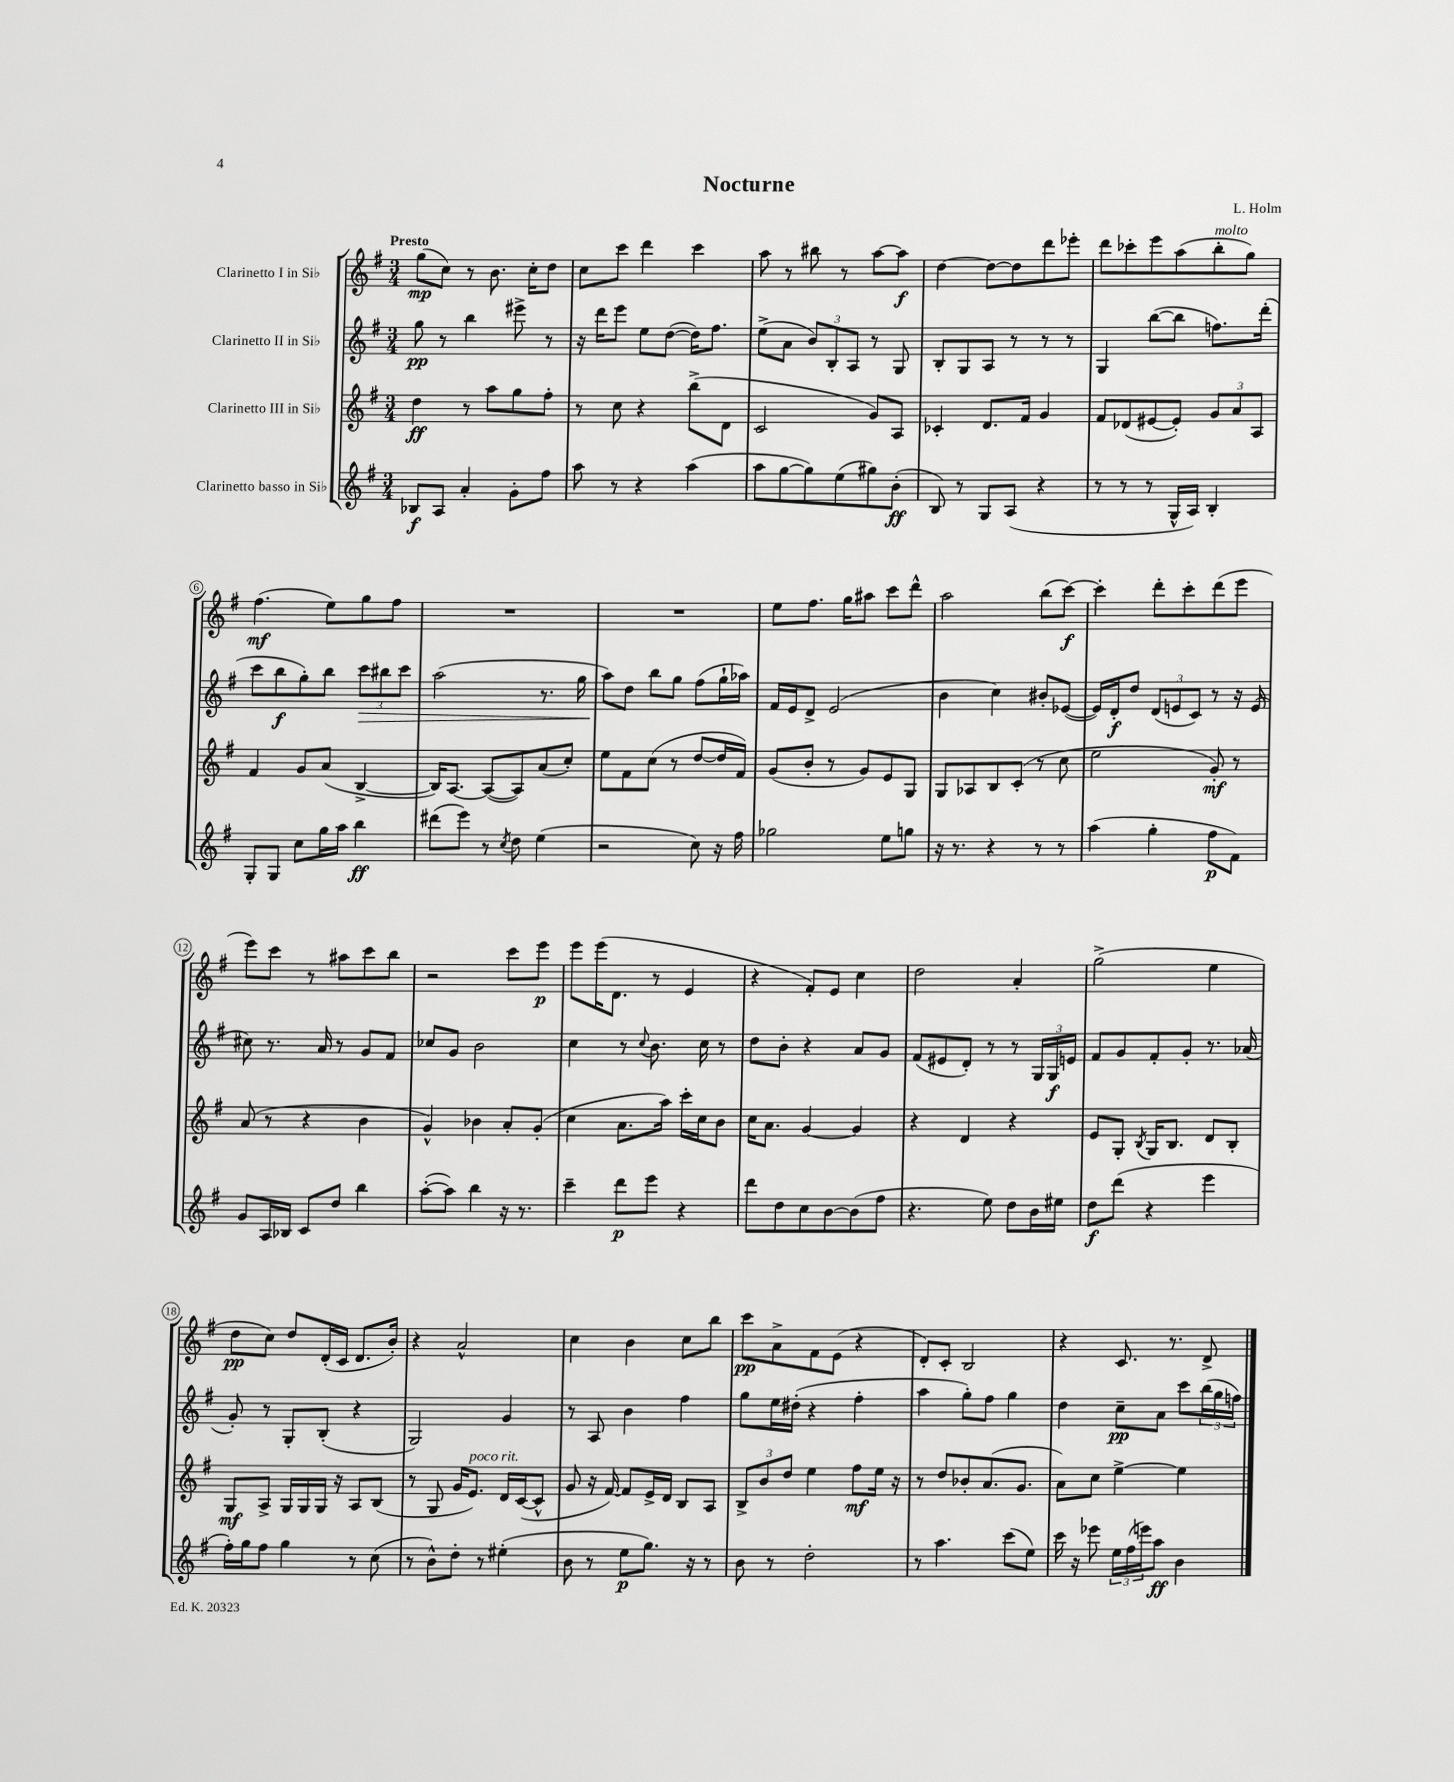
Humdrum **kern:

**kern	**kern	**kern	**kern
*staff4	*staff3	*staff2	*staff1
*clefG2	*clefG2	*clefG2	*clefG2
*k[f#]	*k[f#]	*k[f#]	*k[f#]
*M3/4	*M3/4	*M3/4	*M3/4
8B-	4dd	8gg	(8gg
8A	.	8r	8cc)
4a'	8r	4bb	8r
.	8aa	.	8.b
8g'	8gg	8eee#^	.
.	.	.	16cc'
8ff#	8ff#'	8r	8dd
=	=	=	=
8aa	8r	16r	8cc
.	.	16ddd	.
8r	8cc	8eee	8ccc
4r	4r	8ee	4ddd
.	.	([8dd	.
(4aa	(8bb^	16dd])	4ccc
.	.	8.ff#	.
.	8d	.	.
=	=	=	=
8aa	2c	(8ee^	8aa
[8gg	.	8a	8r
8gg])	.	12b)	8bb#
.	.	12B'	.
(8ee	.	.	8r
.	.	12A	.
8gg#)	8g)	8r	[8aa
(8b'	8A	8G	8aa]
=	=	=	=
8B)	4c-'	8B'	[4dd
8r	.	8G	.
8G	8.d	8A	8dd_
(8A	.	8r	8dd]
.	16f#	.	.
4r	4g	8r	8ddd
.	.	8r	8eee-'
=	=	=	=
8r	8f#	4G	8ddd
8r	(8d-	.	8ccc-'
8r	[8e#	([8bb	8eee
16G^^	8e#'])	8bb]	(8aa
16A)	.	.	.
4B'	12g	8.ff)	8bb'
.	12a	.	.
.	.	.	8gg)
.	12A	.	.
.	.	(16ddd'	.
=	=	=	=
8G'	4f#	8ccc	(4.ff#
8G	.	8bb	.
8cc	8g	8gg')	.
16gg	(8a	8bb	8ee)
16aa	.	.	.
4bb	[4B^	12ccc	8gg
.	.	12bb#	.
.	.	.	8ff#
.	.	12ccc	.
=	=	=	=
(8ddd#	16B])	(2aa	2.r
.	[8.A	.	.
8eee)	.	.	.
8r	(8A_	.	.
8qcc	.	.	.
8dd	8A])	.	.
(4ee	(8a	8.r	.
.	8cc')	.	.
.	.	16gg	.
=	=	=	=
2r	8ee	8aa)	2.r
.	8f#	8dd	.
.	(8cc	8bb	.
.	8r	8gg	.
8cc)	[8dd	(8ff#	.
16r	16dd]	16gg`	.
16ff#	16f#)	16aa-)	.
=	=	=	=
2gg-	(8g	16f#	8ee
.	.	16e	.
.	8b'	8d^	8.ff#
.	8r	(2e	.
.	.	.	16gg
.	8g)	.	8aa#
8ee	8e	.	8ccc
8gg	8G	.	8ddd^^
=	=	=	=
16r	8G	4b	2aa
8.r	.	.	.
.	8A-	.	.
4r	8B	4cc)	.
.	(8c'	.	.
8r	8r	8b#'	(8bb
8r	8cc	([8e-	[8ccc)
=	=	=	=
(4aa	2ee	16e-])	4ccc']
.	.	16d'	.
.	.	8dd	.
4gg'	.	(12d	8ddd'
.	.	12e	.
.	.	.	8ccc'
.	.	12c)	.
8ff#	8g')	8r	(8ddd
8f#)	8r	16r	8eee
.	.	(16e	.
=	=	=	=
8g	(8a	8cc#)	8eee)
16A	8r	8.r	8ccc
16B-	.	.	.
8c	4r	.	8r
.	.	16a	.
8dd	.	8r	8aa#
4bb	4b	8g	8ccc
.	.	8f#	8bb
=	=	=	=
([8aa'	4g^^)	8cc-	2r
8aa])	.	8g	.
4bb	4b-	2b	.
16r	8a'	.	8ccc
8.r	.	.	.
.	(8g'	.	8eee
=	=	=	=
4ccc~	4cc	4cc	8eee
.	.	.	(16eee
.	.	.	8.d
8ddd	8.a	8r	.
.	.	8qqcc	.
8eee	.	8.b	8r
.	16aa)	.	.
4r	16ccc'	.	4e
.	16cc	16cc	.
.	8b	8r	.
=	=	=	=
8ddd	16cc	8dd	4r
.	8.a	.	.
8dd	.	8b'	.
8cc	[4g	4r	8f#')
[8b	.	.	8e
(8b]	4g]	8a	4cc
8ff#	.	8g	.
=	=	=	=
4.r	4r	(8f#	2dd
.	.	8e#	.
.	4d	8d')	.
8ee)	.	8r	.
8dd	4r	8r	4a'
16b	.	24G	.
.	.	24G	.
16ee#	.	.	.
.	.	24e	.
=	=	=	=
8dd	8e	8f#	(2gg^
(8ddd	8G'	8g	.
.	8qB	.	.
4r	16G	8f#'	.
.	8.B	.	.
.	.	8g'	.
4eee	8d	8.r	4ee
.	8B'	.	.
.	.	(16a-	.
=	=	=	=
16ff#')	8G	8g')	8dd
16gg	.	.	.
8ff#	8A^	8r	8cc)
4gg	16G	8G'	8dd
.	16G	.	.
.	16G	(8B'	(16d'
.	16r	.	16c
8r	8A	4r	8.d
(8cc	(8B	.	.
.	.	.	16b')
=	=	=	=
8r	8r	2G)	4r
8b^^)	8G	.	.
8dd'	16g	.	2a^^
.	8.e)	.	.
8r	.	.	.
(4ee#'	16d	4g	.
.	([16c	.	.
.	8c^^]	.	.
=	=	=	=
8b	8g	8r	4cc
8r	16r	8A	.
.	[16f#)	.	.
8ee	8f#]	4b	4b
8.gg)	16e^	.	.
.	16d	.	.
.	8B	4ff#	8cc
16r	.	.	.
8r	8A	.	8bb
=	=	=	=
8b	12B^	8gg	8ccc
.	12b	.	.
8r	.	16ee	8a^
.	12dd	.	.
.	.	(16dd#'	.
2dd'	4ee	4r	8f#
.	.	.	(8e
.	8ff#	4ff#'	4r
.	16ee	.	.
.	16r	.	.
=	=	=	=
8r	8r	4aa	8d')
4.aa	8dd	.	8c'
.	8b-'	8gg')	2B
.	(8.a	8ff#	.
(8ccc	.	4gg	.
.	8.g	.	.
8ee)	.	.	.
=	=	=	=
16ccc	8a)	4dd	4r
16r	.	.	.
8eee-	8cc	.	.
24ee	[4ee^	8cc~	8.c
(24ff#	.	.	.
24eee)	.	.	.
8aa	.	8a	.
.	.	.	8.r
4b	4ee]	8ccc	.
.	.	(24bb	8d^
.	.	24gg	.
.	.	24ff)	.
==	==	==	==
*-	*-	*-	*-
